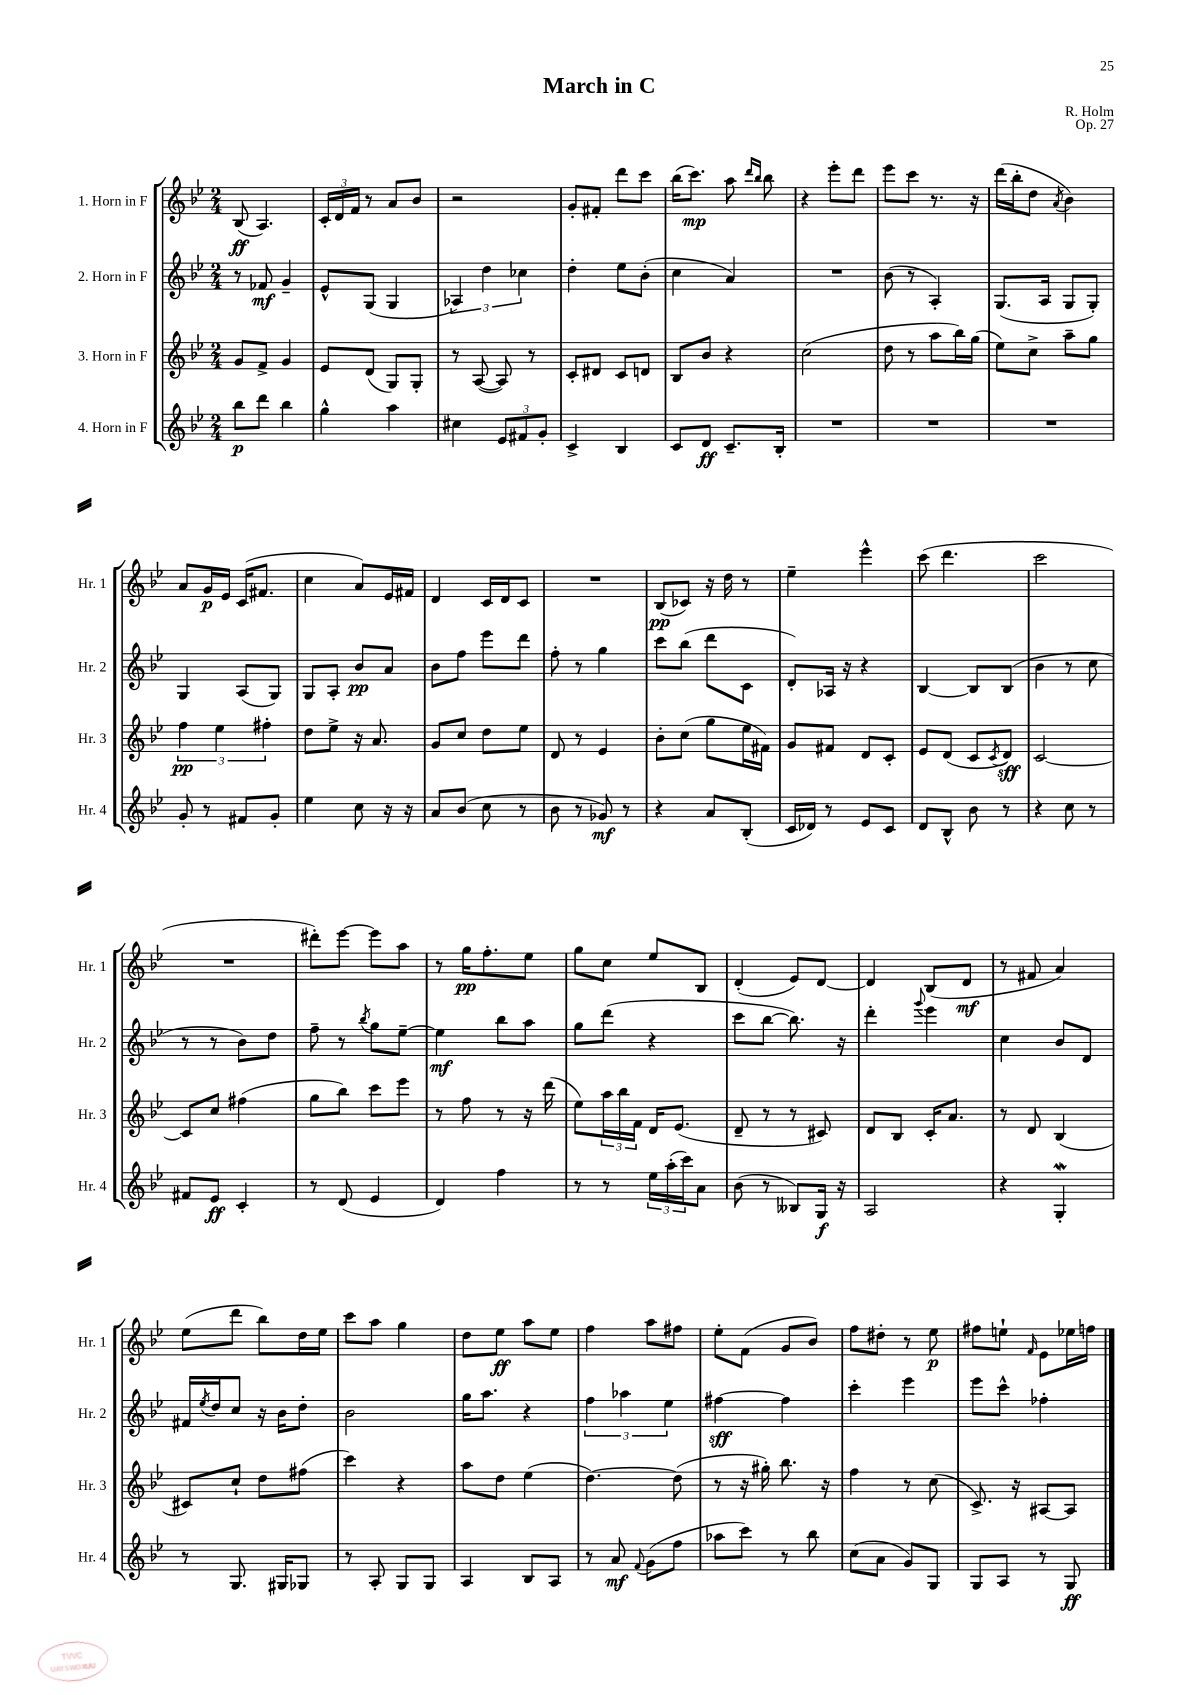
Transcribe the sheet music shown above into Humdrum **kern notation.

**kern	**dynam	**kern	**dynam	**kern	**dynam	**kern	**dynam
*part4	*part4	*part3	*part3	*part2	*part2	*part1	*part1
*staff4	*staff4	*staff3	*staff3	*staff2	*staff2	*staff1	*staff1
*I"4. Horn in F	*	*I"3. Horn in F	*	*I"2. Horn in F	*	*I"1. Horn in F	*
*I'Hr. 4	*	*I'Hr. 3	*	*I'Hr. 2	*	*I'Hr. 1	*
*clefG2	*	*clefG2	*	*clefG2	*	*clefG2	*
*k[b-e-]	*	*k[b-e-]	*	*k[b-e-]	*	*k[b-e-]	*
*M2/4	*	*M2/4	*	*M2/4	*	*M2/4	*
=1	=1	=1	=1	=1	=1	=1	=1
8bb-\L	p	8g/L	.	8r	.	(8B-/	ff
8ddd\J	.	8f^/J	.	8f-X/	mf	4.A/)	.
4bb-\	.	4g/	.	4g~/	.	.	.
=2	=2	=2	=2	=2	=2	=2	=2
4gg^^\	.	8e-/L	.	8e-^^/L	.	24c'/LL	.
.	.	.	.	.	.	24d/	.
.	.	.	.	.	.	24f/JJ	.
.	.	(8d/J	.	(8G/J	.	8r	.
4aa\	.	8G/L)	.	4G/	.	8a/L	.
.	.	8G'/J	.	.	.	8b-/J	.
=3	=3	=3	=3	=3	=3	=3	=3
4cc#X\	.	8r	.	6A-X/)	.	2r	.
.	.	([8A/	.	.	.	.	.
.	.	.	.	6dd\	.	.	.
12e-/L	.	8A/])	.	.	.	.	.
12f#X/	.	.	.	6cc-X\	.	.	.
.	.	8r	.	.	.	.	.
12g'/J	.	.	.	.	.	.	.
=4	=4	=4	=4	=4	=4	=4	=4
4c^/	.	8c'/L	.	4dd'\	.	8g'/L	.
.	.	8d#X/J	.	.	.	8f#X'/J	.
4B-/	.	8c/L	.	8ee-\L	.	8ddd\L	.
.	.	8dn/J	.	(8b-'\J	.	8ccc\J	.
=5	=5	=5	=5	=5	=5	=5	=5
8c/L	.	8B-/L	.	4cc\	.	(16bb-\KL	.
.	.	.	.	.	.	8.ccc\J)	mp
8d/J	ff	8b-/J	.	.	.	.	.
8.c~/L	.	4r	.	4a/)	.	8aa\	.
.	.	.	.	.	.	16qqddd/LL	.
.	.	.	.	.	.	16qqbb-/JJ	.
.	.	.	.	.	.	8bb-\	.
16B-'/Jk	.	.	.	.	.	.	.
=6	=6	=6	=6	=6	=6	=6	=6
2r	.	(2cc\	.	2r	.	4r	.
.	.	.	.	.	.	8eee-'\L	.
.	.	.	.	.	.	8ddd\J	.
=7	=7	=7	=7	=7	=7	=7	=7
2r	.	8dd\	.	(8b-\	.	8eee-\L	.
.	.	8r	.	8r	.	8ccc\J	.
.	.	8aa\L	.	4A'/)	.	8.r	.
.	.	16bb-\L)	.	.	.	.	.
.	.	(16gg\JJ	.	.	.	16r	.
=8	=8	=8	=8	=8	=8	=8	=8
2r	.	8ee-\L)	.	(8.G/L	.	(16ddd\LL	.
.	.	.	.	.	.	16bb-'\J	.
.	.	8cc^\J	.	.	.	8dd\J	.
.	.	.	.	16A/Jk	.	.	.
.	.	.	.	.	.	8qa/	.
.	.	8aa~\L	.	8G/L	.	4b-\)	.
.	.	8gg\J	.	8G'/J)	.	.	.
!!LO:LB:g=z
=9	=9	=9	=9	=9	=9	=9	=9
8g'/	.	6ff\	pp	4G/	.	8a/L	.
8r	.	.	.	.	.	16g/L	p
.	.	6ee-\	.	.	.	.	.
.	.	.	.	.	.	16e-/JJ	.
8f#X/L	.	.	.	(8A/L	.	(16c/KL	.
.	.	.	.	.	.	8.f#X/J	.
.	.	6ff#X'\	.	.	.	.	.
8g'/J	.	.	.	8G/J)	.	.	.
=10	=10	=10	=10	=10	=10	=10	=10
4ee-\	.	8dd\L	.	8G/L	.	4cc\	.
.	.	8ee-^\J	.	8A'/J	.	.	.
8cc\	.	16r	.	8b-/L	pp	8a/L)	.
.	.	8.a/	.	.	.	.	.
16r	.	.	.	8a/J	.	16e-/L	.
16r	.	.	.	.	.	16f#X/JJ	.
=11	=11	=11	=11	=11	=11	=11	=11
8a/L	.	8g/L	.	8b-\L	.	4d/	.
(8b-/J	.	8cc/J	.	8ff\J	.	.	.
8cc\	.	8dd\L	.	8eee-\L	.	16c/LL	.
.	.	.	.	.	.	16d/J	.
8r	.	8ee-\J	.	8ddd\J	.	8c/J	.
=12	=12	=12	=12	=12	=12	=12	=12
8b-\	.	8d/	.	8ff'\	.	2r	.
8r	.	8r	.	8r	.	.	.
8g-X/)	mf	4e-/	.	4gg\	.	.	.
8r	.	.	.	.	.	.	.
=13	=13	=13	=13	=13	=13	=13	=13
4r	.	8b-'\L	.	8ccc\L	.	(8B-/L	pp
.	.	(8cc\J	.	(8bb-\J	.	8c-X/J)	.
8a/L	.	8gg\L	.	8ddd\L	.	16r	.
.	.	.	.	.	.	16dd\	.
(8B-'/J	.	16ee-\L	.	8c\J	.	8r	.
.	.	16f#X\JJ)	.	.	.	.	.
=14	=14	=14	=14	=14	=14	=14	=14
16c/LL	.	8g/L	.	8d'/L)	.	4ee-~\	.
16d-X/JJ)	.	.	.	.	.	.	.
8r	.	8f#X/J	.	16A-X/Jk	.	.	.
.	.	.	.	16r	.	.	.
8e-/L	.	8d/L	.	4r	.	4eee-^^\	.
8c/J	.	8c'/J	.	.	.	.	.
=15	=15	=15	=15	=15	=15	=15	=15
8d/L	.	8e-/L	.	[4B-/	.	(8ccc\	.
8B-^^/J	.	(8d/J	.	.	.	4.ddd\	.
8b-\	.	8c/L	.	8B-/L]	.	.	.
.	.	8qc/	.	.	.	.	.
8r	.	8d/J)	sff	(8B-/J	.	.	.
=16	=16	=16	=16	=16	=16	=16	=16
4r	.	[2c/	.	4b-\	.	2ccc\	.
8cc\	.	.	.	8r	.	.	.
8r	.	.	.	8cc\	.	.	.
!!LO:LB:g=z
=17	=17	=17	=17	=17	=17	=17	=17
8f#X/L	.	8c/L]	.	8r	.	2r	.
8e-/J	ff	8cc/J	.	8r	.	.	.
4c'/	.	(4ff#X\	.	8b-\L)	.	.	.
.	.	.	.	8dd\J	.	.	.
=18	=18	=18	=18	=18	=18	=18	=18
8r	.	8gg\L	.	8ff~\	.	8ddd#X'\L)	.
(8d/	.	8bb-\J)	.	8r	.	[8eee-\J	.
.	.	.	.	8qbb-/	.	.	.
4e-/	.	8ccc\L	.	8gg\L	.	8eee-\L]	.
.	.	8eee-\J	.	[8ee-~\J	.	8aa\J	.
=19	=19	=19	=19	=19	=19	=19	=19
4d/)	.	8r	.	4ee-\]	mf	8r	.
.	.	8ff\	.	.	.	16gg\KL	pp
.	.	.	.	.	.	8.ff'\	.
4ff\	.	8r	.	8bb-\L	.	.	.
.	.	16r	.	8aa\J	.	8ee-\J	.
.	.	(16ddd\	.	.	.	.	.
=20	=20	=20	=20	=20	=20	=20	=20
8r	.	8ee-\L)	.	8gg\L	.	8gg\L	.
8r	.	24aa\L	.	(8ddd\J	.	8cc\J	.
.	.	24bb-\	.	.	.	.	.
.	.	24f\JJ	.	.	.	.	.
24ee-\LL	.	16d/KL	.	4r	.	8ee-/L	.
(24aa'\	.	.	.	.	.	.	.
.	.	(8.e-/J	.	.	.	.	.
24ccc\J)	.	.	.	.	.	.	.
8a\J	.	.	.	.	.	8B-/J	.
=21	=21	=21	=21	=21	=21	=21	=21
(8b-\	.	8d~/	.	8ccc\L	.	(4d'/	.
8r	.	8r	.	[8bb-\J	.	.	.
8B--X/L)	.	8r	.	8.bb-\])	.	8e-/L)	.
16G/Jk	f	8c#X/)	.	.	.	[8d/J	.
16r	.	.	.	16r	.	.	.
=22	=22	=22	=22	=22	=22	=22	=22
2A/	.	8d/L	.	4ddd'\	.	4d/]	.
.	.	8B-/J	.	.	.	.	.
.	.	.	.	8qqggg/	.	.	.
.	.	16c'/KL	.	4eee-\	.	(8B-/L	.
.	.	8.a/J	.	.	.	.	.
.	.	.	.	.	.	8d/J	mf
=23	=23	=23	=23	=23	=23	=23	=23
4r	.	8r	.	4cc\	.	8r	.
.	.	8d/	.	.	.	8f#X/	.
4GW'/	.	(4B-/	.	8b-/L	.	4a/)	.
.	.	.	.	8d/J	.	.	.
!!LO:LB:g=z
=24	=24	=24	=24	=24	=24	=24	=24
8r	.	8c#X/L)	.	16f#X/LL	.	(8ee-\L	.
.	.	.	.	8qee-/	.	.	.
.	.	.	.	16dd/J	.	.	.
8.G/	.	8cc`/J	.	8cc/J	.	8ddd\J	.
.	.	8dd\L	.	16r	.	8bb-\L)	.
16G#X/KL	.	.	.	16b-\KL	.	.	.
8G-X/J	.	(8ff#X\J	.	8dd'\J	.	16dd\L	.
.	.	.	.	.	.	16ee-\JJ	.
=25	=25	=25	=25	=25	=25	=25	=25
8r	.	4ccc\)	.	2b-\	.	8ccc\L	.
8A'/	.	.	.	.	.	8aa\J	.
8G/L	.	4r	.	.	.	4gg\	.
8G/J	.	.	.	.	.	.	.
=26	=26	=26	=26	=26	=26	=26	=26
4A/	.	8aa\L	.	16gg\KL	.	8dd\L	.
.	.	.	.	8.aa\J	.	.	.
.	.	8dd\J	.	.	.	8ee-\J	ff
8B-/L	.	(4ee-\	.	4r	.	8aa\L	.
8A/J	.	.	.	.	.	8ee-\J	.
=27	=27	=27	=27	=27	=27	=27	=27
8r	.	[4.dd\)	.	6ff\	.	4ff\	.
8a/	mf	.	.	.	.	.	.
.	.	.	.	6aa-X\	.	.	.
8qqf/	.	.	.	.	.	.	.
(8g\L	.	.	.	.	.	8aa\L	.
.	.	.	.	6ee-\	.	.	.
8ff\J	.	(8dd\]	.	.	.	8ff#X\J	.
=28	=28	=28	=28	=28	=28	=28	=28
8aa-X\L	.	8r	.	[4ff#X\	sff	8ee-'\L	.
8ccc\J)	.	16r	.	.	.	(8f\J	.
.	.	16gg#X'\)	.	.	.	.	.
8r	.	8.bb-\	.	4ff#\]	.	8g/L	.
8bb-\	.	.	.	.	.	8b-/J)	.
.	.	16r	.	.	.	.	.
=29	=29	=29	=29	=29	=29	=29	=29
(8cc\L	.	4ff\	.	4ccc'\	.	8ff\L	.
8a\J	.	.	.	.	.	8dd#X'\J	.
8g/L)	.	8r	.	4eee-\	.	8r	.
8G/J	.	(8cc\	.	.	.	8ee-\	p
=30	=30	=30	=30	=30	=30	=30	=30
8G/L	.	8.c^/)	.	8eee-\L	.	8ff#X\L	.
8A/J	.	.	.	8ccc^^\J	.	8een`\J	.
.	.	16r	.	.	.	.	.
.	.	.	.	.	.	16qqf/	.
8r	.	[8A#X/L	.	4ff-X'\	.	8e-\L	.
8G/	ff	8A#/J]	.	.	.	16ee-X\L	.
.	.	.	.	.	.	16ffn\JJ	.
==	==	==	==	==	==	==	==
*-	*-	*-	*-	*-	*-	*-	*-
